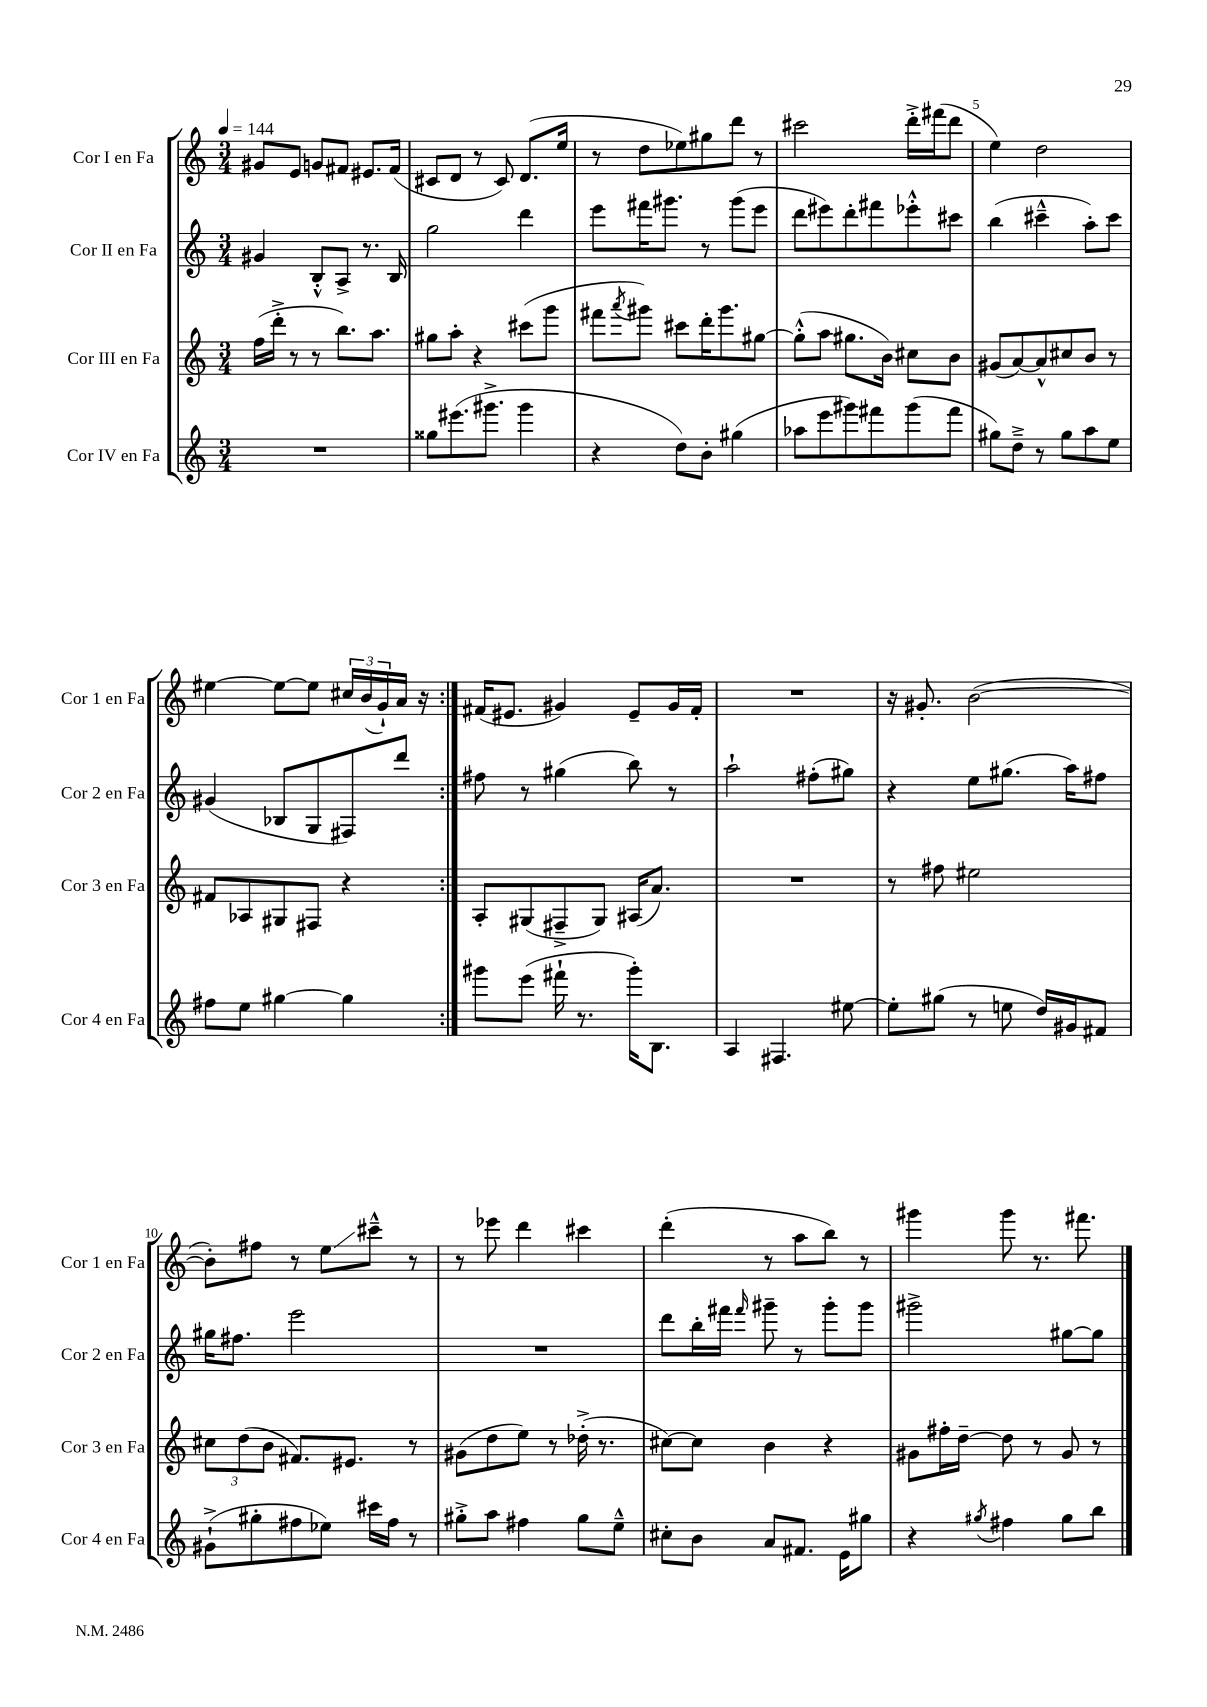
<<
\new StaffGroup <<
\new Staff = "s0" \with { instrumentName = "Cor I en Fa" shortInstrumentName = "Cor 1 en Fa" } {
    \clef treble \key c \major \numericTimeSignature \time 3/4 \tempo 4 = 144
    \repeat volta 2 { gis'8 e'8 g'8 fis'8 eis'8. fis'16( |
    cis'8 d'8 r8 cis'8) d'8.( e''16 |
    r8 d''8 ees''8) gis''8 d'''8 r8 |
    cis'''2 d'''16-.-> fis'''16( d'''8 |
    e''4) d''2 |
    eis''4~ eis''8~ eis''8 \tuplet 3/2 { cis''16 b'16( g'16-!) } a'16 r16 | }
    fis'16( eis'8. gis'4) eis'8-- gis'16 fis'16-. |
    R2. |
    r16 gis'8.-. b'2~( |
    b'8-.) fis''8 r8 e''8\glissando cis'''8---^ r8 |
    r8 ees'''8 d'''4 cis'''4 |
    d'''4-.( r8 a''8 b''8) r8 |
    gis'''4 gis'''8 r8. fis'''8. \bar "|." |
}
\new Staff = "s1" \with { instrumentName = "Cor II en Fa" shortInstrumentName = "Cor 2 en Fa" } {
    \clef treble \key c \major \numericTimeSignature \time 3/4
    \repeat volta 2 { gis'4 b8-.-^ a8-> r8. b16 |
    g''2 d'''4 |
    e'''8 fis'''16 gis'''8. r8 gis'''8( e'''8 |
    d'''8 eis'''8) d'''8-. fis'''8 ees'''8-.-^ cis'''8 |
    b''4( cis'''4---^ a''8-.) cis'''8 |
    gis'4( bes8 g8 fis8) d'''8 | }
    fis''8 r8 gis''4( b''8) r8 |
    a''2-! fis''8-.( gis''8) |
    r4 e''8 gis''8.( a''16) fis''8 |
    gis''16 fis''8. e'''2 |
    R2. |
    d'''8 b''16-. fis'''16 \grace { fis'''16 } gis'''8-- r8 gis'''8-. gis'''8 |
    gis'''2-> gis''8~ gis''8 \bar "|." |
}
\new Staff = "s2" \with { instrumentName = "Cor III en Fa" shortInstrumentName = "Cor 3 en Fa" } {
    \clef treble \key c \major \numericTimeSignature \time 3/4
    \repeat volta 2 { f''16( d'''16-.-> r8 r8 b''8.) a''8. |
    gis''8 a''8-. r4 cis'''8( g'''8 |
    fis'''8 \acciaccatura { a'''8 } gis'''8) cis'''8 d'''16-. gis'''8. gis''8~ |
    gis''8-.-^( a''8 gis''8. b'16) cis''8 b'8 |
    gis'8( a'8~) a'8-^ cis''8 b'8 r8 |
    fis'8 aes8 gis8 fis8 r4 | }
    a8-. gis8( fis8---> gis8) ais16( a'8.) |
    R2. |
    r8 fis''8 eis''2 |
    \tuplet 3/2 { cis''8 d''8( b'8 } fis'8.) eis'8. r8 |
    gis'8( d''8 e''8) r8 des''16-.->( r8. |
    cis''8~) cis''8 b'4 r4 |
    gis'8 fis''16-. d''16~-- d''8 r8 gis'8 r8 \bar "|." |
}
\new Staff = "s3" \with { instrumentName = "Cor IV en Fa" shortInstrumentName = "Cor 4 en Fa" } {
    \clef treble \key c \major \numericTimeSignature \time 3/4
    \repeat volta 2 { R2. |
    gisis''8 eis'''8.( gis'''8.-> gis'''4 |
    r4 d''8) b'8-. gis''4( |
    aes''8 e'''8 gis'''8) fis'''8 gis'''8( fis'''8 |
    gis''8) d''8---> r8 gis''8 a''8 e''8 |
    fis''8 e''8 gis''4~ gis''4 | }
    gis'''8 e'''8( fis'''16-! r8. gis'''16-.) b8. |
    a4 fis4. eis''8~ |
    eis''8-. gis''8( r8 e''8 d''16) gis'16 fis'8 |
    gis'8-!->( gis''8-. fis''8 ees''8) cis'''16 fis''16 r8 |
    gis''8-.-> a''8 fis''4 gis''8 e''8---^ |
    cis''8-. b'8 a'8 fis'8. e'16 gis''8 |
    r4 \acciaccatura { gis''8 } fis''4 gis''8 b''8 \bar "|." |
}
>>
>>
\layout { \context { \Score \override BarNumber.break-visibility = ##(#f #t #t) barNumberVisibility = #(every-nth-bar-number-visible 5) } }
